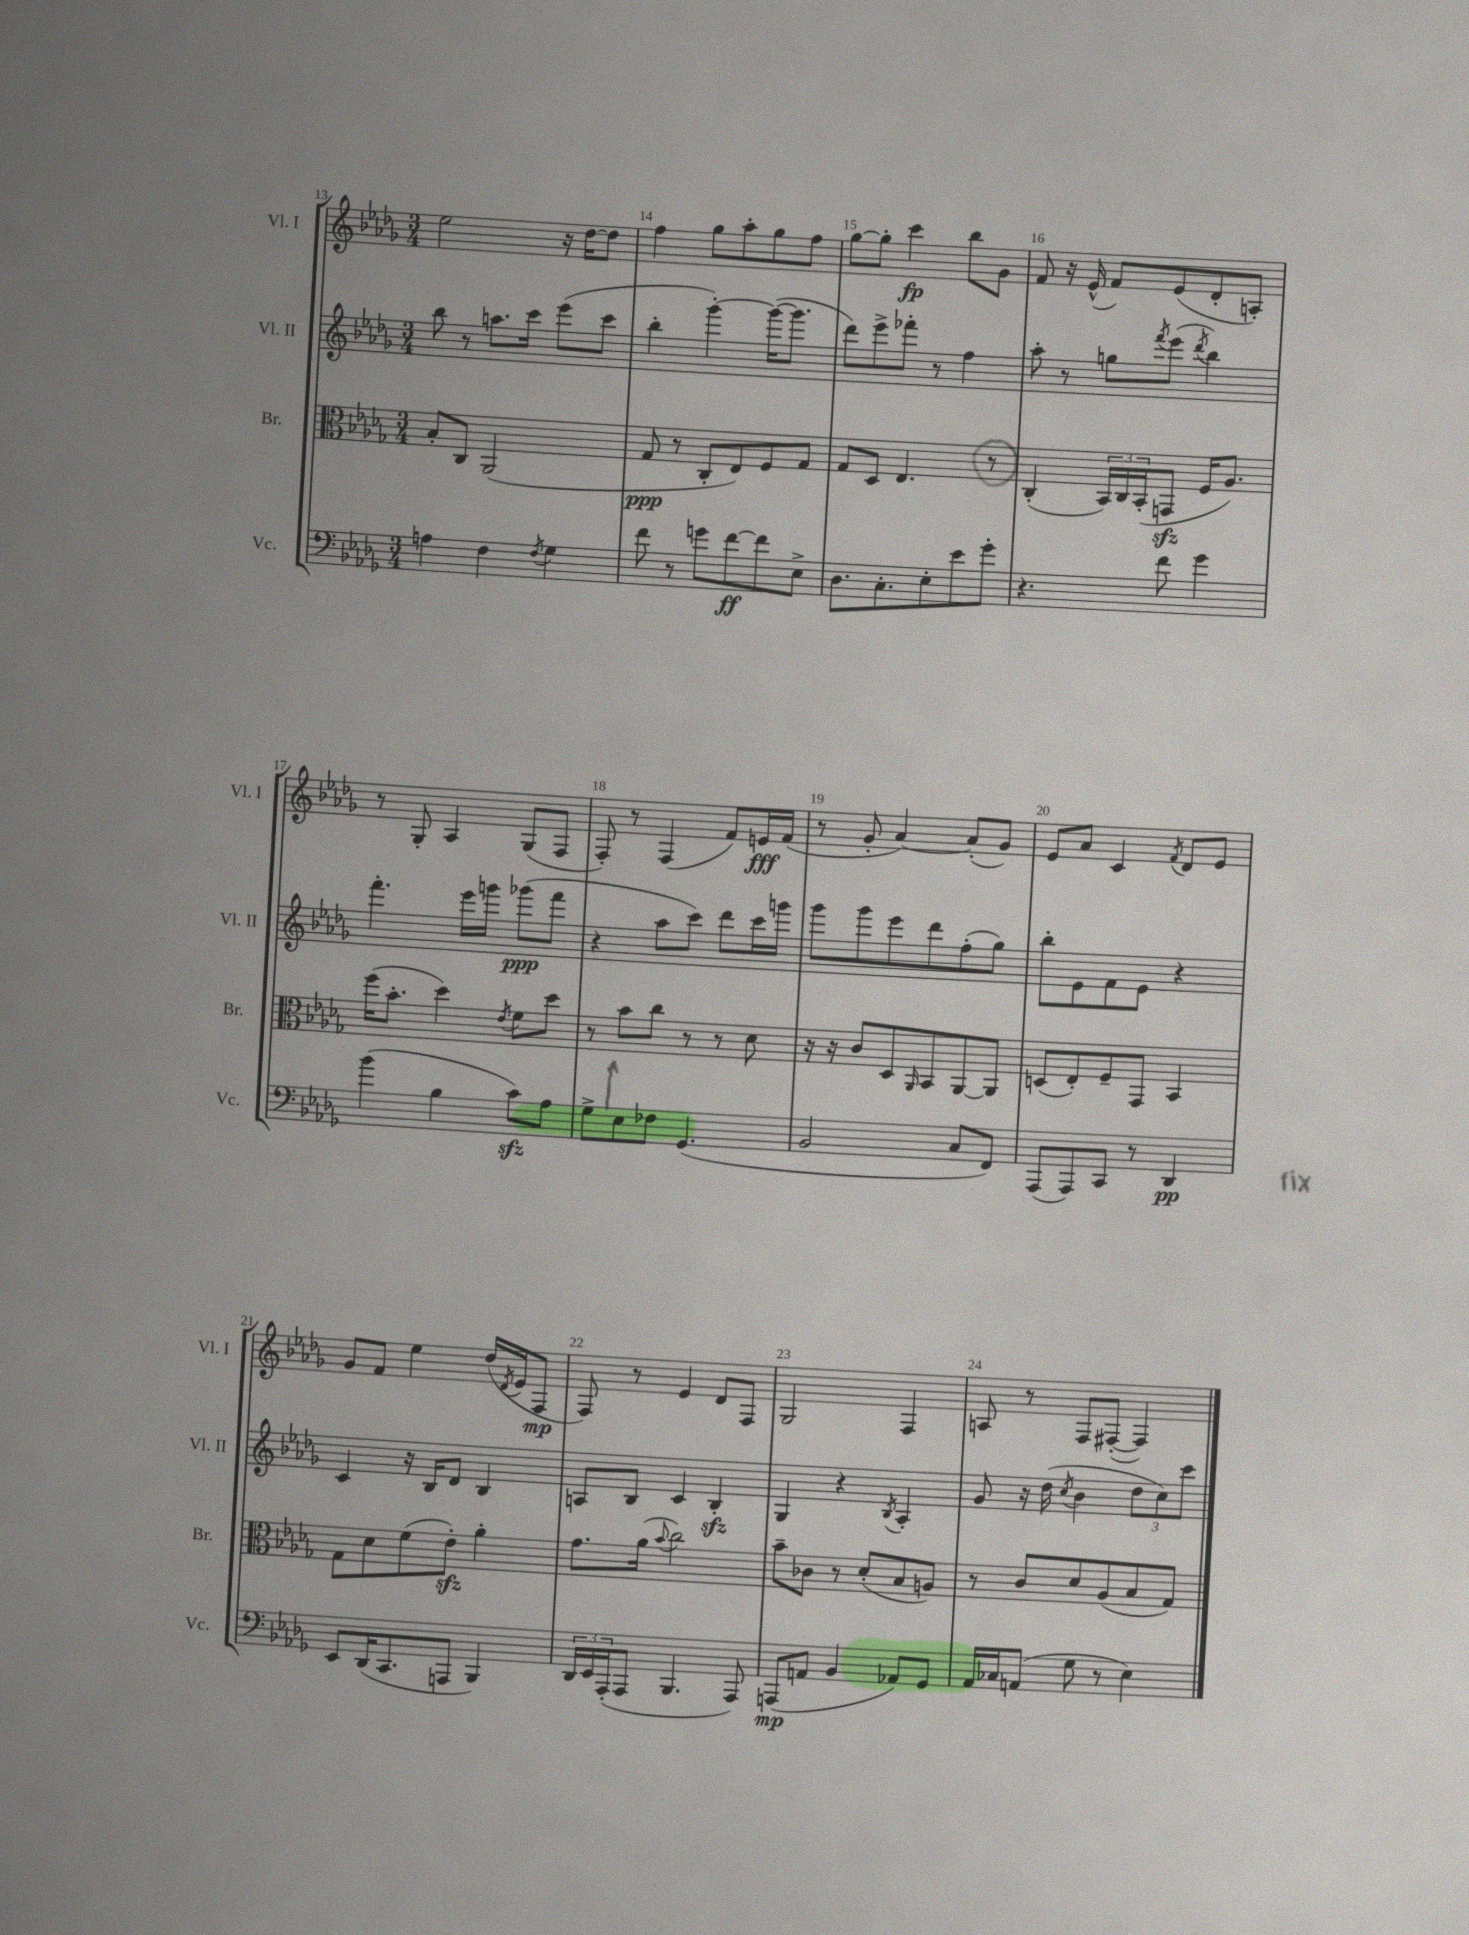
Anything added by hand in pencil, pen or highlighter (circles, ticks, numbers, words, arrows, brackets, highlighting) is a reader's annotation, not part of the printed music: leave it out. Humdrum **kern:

**kern	**dynam	**kern	**dynam	**kern	**dynam	**kern	**dynam
*part4	*part4	*part3	*part3	*part2	*part2	*part1	*part1
*staff4	*staff4	*staff3	*staff3	*staff2	*staff2	*staff1	*staff1
*I"Vc.	*	*I"Br.	*	*I"Vl. II	*	*I"Vl. I	*
*I'Vc.	*	*I'Br.	*	*I'Vl. II	*	*I'Vl. I	*
*clefF4	*	*clefC3	*	*clefG2	*	*clefG2	*
*k[b-e-a-d-g-]	*	*k[b-e-a-d-g-]	*	*k[b-e-a-d-g-]	*	*k[b-e-a-d-g-]	*
*M3/4	*	*M3/4	*	*M3/4	*	*M3/4	*
=13	=13	=13	=13	=13	=13	=13	=13
4An\	.	8B-'/L	.	8bb-\	.	2ee-\	.
.	.	8C/J	.	8r	.	.	.
4F\	.	(2AA-/	.	8.aan\L	.	.	.
.	.	.	.	16ccc\Jk	.	.	.
8qF/	.	.	.	.	.	.	.
4G-\	.	.	.	(8eee-\L	.	16r	.
.	.	.	.	.	.	[16dd-\KL	.
.	.	.	.	8ccc\J	.	8dd-\J]	.
=14	=14	=14	=14	=14	=14	=14	=14
8f\	.	8G-/	ppp	4bb-'\	.	4ff\	.
8r	.	8r	.	.	.	.	.
8gn\L	.	8C'/L	.	[4ggg-'\)	.	8gg-\L	.
[8f\	ff	8E-/)	.	.	.	8aa-'\	.
8f\]	.	8F/	.	(16ggg-\KL_	.	8gg-\	.
.	.	.	.	8.ggg-\J]	.	.	.
8E-^\J	.	8G-/J	.	.	.	8ff\J	.
=15	=15	=15	=15	=15	=15	=15	=15
8.D-\L	.	8G-/L	.	8ddd-\L)	.	[8gg-\L	.
.	.	8D-/J	.	8eee-^\	.	8gg-'\J]	.
8.C'\	.	.	.	.	.	.	.
.	.	4.E-/	.	8fff-X'\J	.	4ccc\	fp
8E-'\	.	.	.	8r	.	.	.
8e-\	.	.	.	4ff\	.	8bb-\L	.
8g-'\J	.	8r	.	.	.	8g-\J	.
=16	=16	=16	=16	=16	=16	=16	=16
4.r	.	(4C'/	.	8aa-'\	.	8f/	.
.	.	.	.	8r	.	16r	.
.	.	.	.	.	.	(16e-^^/	.
.	.	24BB-/LL)	.	8ggn\L	.	8f/L)	.
.	.	24C/	.	.	.	.	.
.	.	(24BB-'/J	.	.	.	.	.
.	.	.	.	8qfff/	.	.	.
8f\	.	8GGnzz/J	.	(8eee-\J	.	(8e-/	.
.	.	.	.	8qddd-/	.	.	.
4g-\	.	16F/KL	.	4bb-\)	.	8d-'/	.
.	.	8.A-/J)	.	.	.	.	.
.	.	.	.	.	.	8An'/J)	.
!!LO:LB:g=z
=17	=17	=17	=17	=17	=17	=17	=17
(4b-\	.	(16ff\KL	.	4.fff'\	.	8r	.
.	.	8.b-'\J	.	.	.	.	.
.	.	.	.	.	.	8G-'/	.
4B-\	.	4dd-\)	.	.	.	4A-/	.
.	.	.	.	16eee-\LL	.	.	.
.	.	.	.	16gggn\JJ	.	.	.
.	.	8qe-/	.	.	.	.	.
8czz\L)	.	8f\L	.	(8ggg-X\L	ppp	(8G-/L	.
8A-\J	.	8dd-\J	.	8fff\J	.	8F/J	.
=18	=18	=18	=18	=18	=18	=18	=18
8G-^\L	.	8r	.	4r	.	8F'/)	.
8E-\	.	8b-\L	.	.	.	8r	.
8F-X\J	.	8cc\J	.	8aa-\L	.	(4F/	.
(4.GG-/	.	8r	.	8ccc\J)	.	.	.
.	.	8r	.	8ddd-\L	.	8f/L)	.
.	.	8d-\	.	16ccc\L	.	16en/L	fff
.	.	.	.	16gggn\JJ	.	(16f/JJ	.
=19	=19	=19	=19	=19	=19	=19	=19
2BB-/	.	16r	.	8ggg-\L	.	8r	.
.	.	16r	.	.	.	.	.
.	.	8c/L	.	8ggg-\	.	8g-'/	.
.	.	8D-/	.	8eee-\	.	[4a-/)	.
.	.	16qqAA-/	.	.	.	.	.
.	.	8BB-/	.	8ddd-\	.	.	.
8C/L	.	[8AA-/	.	(8ff'\	.	(8a-'/L]	.
8FF/J)	.	8AA-/J]	.	8gg-\J)	.	8g-/J)	.
=20	=20	=20	=20	=20	=20	=20	=20
(8AAA-/L	.	(8Dn/L	.	8bb-'\L	.	8e-/L	.
8AAA-/)	.	8E-'/)	.	8e-\	.	8a-/J	.
8CC/J	.	8F~/	.	8f\	.	4c/	.
8r	.	8GG-/J	.	8e-\J	.	.	.
.	.	.	.	.	.	8qf/	.
4DD-/	pp	4BB-/	.	4r	.	8d-/L	.
.	.	.	.	.	.	8e-/J	.
!!LO:LB:g=z
=21	=21	=21	=21	=21	=21	=21	=21
8EE-/L	.	8G-\L	.	4c/	.	8g-/L	.
(16DD-/K	.	8d-\	.	.	.	8f/J	.
8.CC/	.	.	.	.	.	.	.
.	.	(8f\	.	16r	.	4ee-\	.
.	.	.	.	16B-/KL	.	.	.
8AAAn/J	.	8e-zz'\J)	.	8d-/J	.	.	.
4BBB-/)	.	4a-'\	.	4B-/	.	(16dd-/LL	.
.	.	.	.	.	.	8qd-/	.
.	.	.	.	.	.	16e-/J	.
.	.	.	.	.	.	8F/J	mp
=22	=22	=22	=22	=22	=22	=22	=22
24DD-/LL	.	8.g-\L	.	8An/L	.	8F/)	.
24EE-/	.	.	.	.	.	.	.
(24AAA-'/J	.	.	.	.	.	.	.
8AAA-/J	.	.	.	8B-/J	.	8r	.
.	.	(16a-\Jk	.	.	.	.	.
.	.	8qqb-/	.	.	.	.	.
4.BBB-/	.	2cc\)	.	4c/	.	4e-/	.
.	.	.	.	4B-zz'/	.	8d-/L	.
8AAA-/)	.	.	.	.	.	8F/J	.
=23	=23	=23	=23	=23	=23	=23	=23
(8AAAn/L	mp	8b-~\L	.	4G-/	.	2G-/	.
8AAn/J	.	8c-X\J	.	.	.	.	.
4BB-/	.	8r	.	4r	.	.	.
.	.	(8d-'/L	.	.	.	.	.
.	.	.	.	8qB-/	.	.	.
8AA-X/L)	.	8B-/	.	4A-'/	.	4F/	.
8GG-/J	.	8An/J)	.	.	.	.	.
=24	=24	=24	=24	=24	=24	=24	=24
16AA-/LL	.	8r	.	8g-/	.	8An/	.
16C-X/J	.	.	.	.	.	.	.
(8AAn/J	.	8c/L	.	16r	.	8r	.
.	.	.	.	(16dd-\	.	.	.
.	.	.	.	8qcc/	.	.	.
8G-\	.	8d-/	.	4b-\	.	8F/L	.
8r	.	(8A-/	.	.	.	([8F#X'/J	.
4E-\)	.	8B-/	.	12dd-\L	.	4F#/])	.
.	.	.	.	12cc\)	.	.	.
.	.	8G-/J)	.	.	.	.	.
.	.	.	.	12ccc\J	.	.	.
==	==	==	==	==	==	==	==
*-	*-	*-	*-	*-	*-	*-	*-
